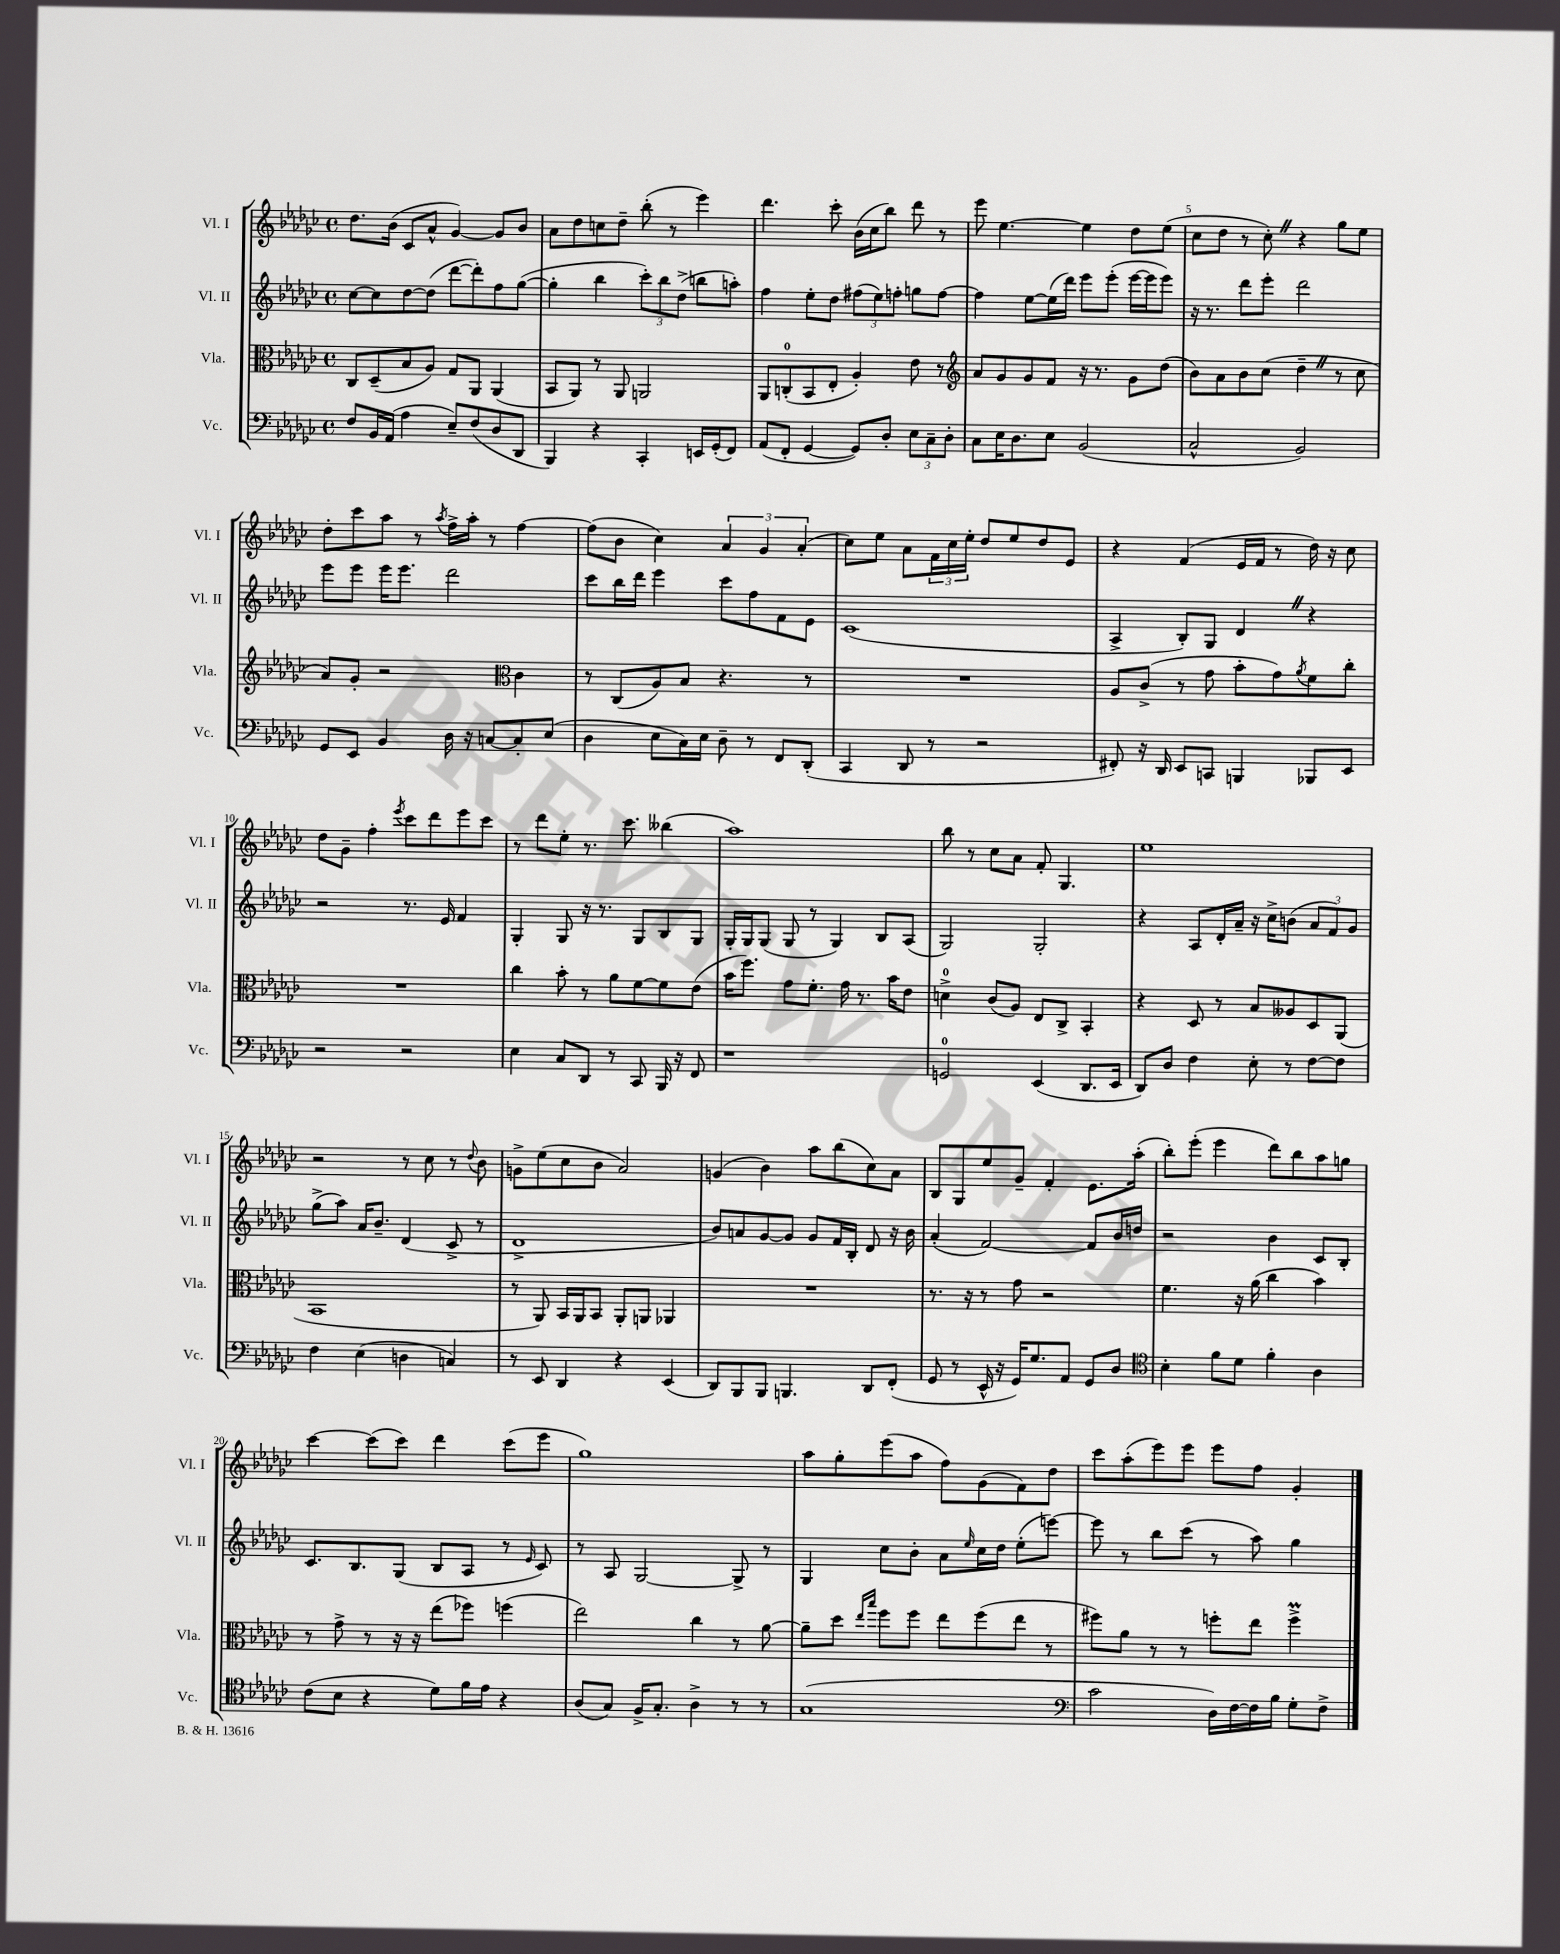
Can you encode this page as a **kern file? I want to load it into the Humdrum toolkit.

**kern	**kern	**kern	**kern
*staff4	*staff3	*staff2	*staff1
*clefF4	*clefC3	*clefG2	*clefG2
*k[b-e-a-d-g-c-]	*k[b-e-a-d-g-c-]	*k[b-e-a-d-g-c-]	*k[b-e-a-d-g-c-]
*M4/4	*M4/4	*M4/4	*M4/4
*met(c)	*met(c)	*met(c)	*met(c)
8F/L	8C-/L	[8cc-\L	8.dd-\L
16BB-/L	(8D-~/	8cc-\]	.
(16AA-/JJ	.	.	(16b-\Jk
4A-\	8B-/	[8dd-\	8c-/L
.	8A-/J)	(8dd-\]J	8a-^^/J
8E-~/L)	8G-/L	[8ddd-\L	[4g-/)
(8F/	8AA-/J	8ddd-'\])	.
8D-/	(4AA-/	8ff\	8g-/]L
8DD-/J	.	([8gg-\J	8b-/J
=	=	=	=
4BBB-/)	8BB-/L	4gg-'\]	8a-\L
.	8AA-/J)	.	8dd-\
4r	8r	4bb-\	8cc\
.	8AA-/	.	8dd-~\J
4CC-'/	2AA/	12ccc-'\L)	(8bb-'\
.	.	12bb-\	.
.	.	.	8r
.	.	(12dd-^\J	.
16EE/LL	.	8bb\L	4eee-\)
(16GG-'/J	.	.	.
8FF/J)	.	8aa'\J)	.
=	=	=	=
(8AA-/L	8AA-/L	4ff\	4.ddd-\
8FF'/J	(8C'/	.	.
[4GG-/	8BB-/	8ee-'\L	.
.	8E-'/J	8dd-\J	8ccc-'\
8GG-/]L)	4A-'/)	(12ff#\L	(16b-\LL
.	.	.	16cc-\J
.	.	12ee-\)	.
8D-'/J	.	.	8bb-\J)
.	.	12ff'\J	.
12E-\L	8e-\	8gg\L	8ddd-\
12C-~\	.	.	.
.	8r	[8ff\J	8r
12D-'\J	.	.	.
=	=	=	=
*	*clefG2	*	*
8C-\L	8a-/L	4ff\]	8eee-\
16E-\K	8g-/	.	[4.ee-\
8.D-\	.	.	.
.	8g-/	[8ee-\L	.
8E-\J	8f/J	(16ee-\]L	.
.	.	16ddd-\JJ)	.
(2BB-/	16r	8eee-\L	4ee-\]
.	8.r	.	.
.	.	(8eee-'\J	.
.	8g-\L	[16eee-\LL	8dd-\L
.	.	16eee-\]J	.
.	(8dd-\J	8eee-\J)	(8ee-\J
=	=	=	=
2C-^^/	8b-\L)	16r	8cc-\L
.	.	8.r	.
.	8a-\	.	8dd-\J
.	8b-\	8ddd-\L	8r
.	(8cc-\J	8eee-'\J	8cc-'\)
2BB-/)	4dd-~\	2ddd-\	4r
.	8r	.	8gg-\L
.	8cc-\	.	8ee-\J
=	=	=	=
8GG-/L	8a-/L)	8eee-\L	8dd-'\L
8EE-/J	8g-'/J	8eee-\J	8ccc-\
4BB-/	2r	16eee-\LK	8aa-\J
.	.	8.eee-\J	.
.	.	.	8r
.	.	.	8qaa-/
16D-\	.	2ddd-\	16ff^\LL
16r	.	.	16aa-'\JJ
[8C/L	.	.	8r
*	*clefC3	*	*
8C'/]	4c-\	.	[4ff\
(8E-/J	.	.	.
=	=	=	=
4D-\	8r	8ccc-\L	(8ff\]L
.	(8C-/L	16bb-\L	8b-\J
.	.	16ddd-\JJ	.
8E-\L	8A-/)	4eee-\	4cc-\)
16C-\L)	8B-/J	.	.
16E-\JJ	.	.	.
8D-~\	4.r	8ccc-\L	6a-/
8r	.	8ff\	.
.	.	.	6g-/
8FF/L	.	8f\	.
.	.	.	(6a-'/
(8DD-'/J	8r	8e-\J	.
=	=	=	=
4CC-/	1r	(1c-	8cc-\L)
.	.	.	8ee-\J
8DD-/	.	.	8a-\L
8r	.	.	24f\L
.	.	.	24cc-\
.	.	.	24ee-'\JJ
2r	.	.	8dd-/L
.	.	.	8ee-/
.	.	.	8dd-/
.	.	.	8e-/J
=	=	=	=
8FF#'/)	8A-/L	4A-^/	4r
16r	(8c-^/J	.	.
16DD-/	.	.	.
8EE-/L	8r	8B-'/L)	(4f/
8CC/J	8g-\	8G-/J	.
4BBB/	8b-'\L	4d-/	16e-/LL
.	.	.	16f/JJ
.	8g-\)	.	8r
.	8qa-/	.	.
8BBB-/L	8f\	4r	16dd-\)
.	.	.	16r
8EE-/J	8cc-'\J	.	8cc-\
=	=	=	=
2r	1r	2r	8dd-\L
.	.	.	8g-~\J
.	.	.	4ff'\
.	.	.	8qeee-/
2r	.	8.r	8ccc-\L
.	.	.	8ddd-\
.	.	16e-/	.
.	.	4f/	8eee-\
.	.	.	8ccc-\J
=	=	=	=
4E-\	4cc-\	4G-'/	8r
.	.	.	8ddd-\L
8C-/L	8b-'\	8G-/	8ee-'\J
8DD-/J	8r	16r	8.r
.	.	8.r	.
8r	8a-\L	.	.
.	.	.	8.ccc-\
8CC-/	[8f\	8G-/L	.
16BBB-/	8f\]	8B-/	(4bb--\
16r	.	.	.
8FF/	(8e-\J	8G-/J	.
=	=	=	=
1r	16b-\LK	16G-'/LL	1aa-)
.	8.ff\J)	16G-/J	.
.	.	(8G-/J	.
.	8g-\L	8G-/	.
.	8.f'\J	8r	.
.	.	4G-/)	.
.	16g-\	.	.
.	8.r	.	.
.	.	8B-/L	.
.	16b-\LK	.	.
.	8e-\J	(8A-/J	.
=	=	=	=
2GG/	4d^\	2G-/)	8bb-\
.	.	.	8r
.	(8c-/L	.	8cc-\L
.	8A-/J)	.	8a-\J
(4EE-/	8E-/L	2G-'/	8f'/
.	8C-^/J	.	4.G-/
8.DD-/L	4BB-'/	.	.
16EE-/Jk	.	.	.
=	=	=	=
8DD-/L)	4r	4r	1ee-
8D-/J	.	.	.
4F\	8D-/	8A-/L	.
.	8r	16d-'/L	.
.	.	16a-~/JJ	.
8E-'\	8B-/L	16r	.
.	.	16cc-^\LK	.
8r	8A--/	(8b\J	.
[8F\L	8D-/	12a-/L	.
.	.	12f/)	.
8F\]J	(8AA-/J	.	.
.	.	12g-/J	.
=	=	=	=
4F\	1BB-	(8gg-^\L	2r
.	.	8aa-\J)	.
(4E-\	.	16a-/LK	.
.	.	8.b-~/J	.
4D\	.	(4d-/	8r
.	.	.	8cc-\
4C/)	.	8c-^/	8r
.	.	.	8qqdd-/
.	.	8r	8b-\
=	=	=	=
8r	8r	1d-^	8g^\L
8EE-/	8AA-/)	.	(8ee-\
4DD-/	16BB-/LL	.	8cc-\
.	16AA-/J	.	.
.	8BB-/J	.	8b-\J
4r	8AA-'/L	.	2a-/)
.	8AA/J	.	.
(4EE-/	4AA-/	.	.
=	=	=	=
8DD-/L)	1r	8b-/L)	(4g/
8BBB-/	.	8a/	.
8BBB-/J	.	[8g-/	4b-\)
4.BBB/	.	8g-/]J	.
.	.	8g-/L	8aa-\L
.	.	16f/L	(8bb-\
.	.	16B-'/JJ	.
8DD-/L	.	8d-/	8cc-\)
(8FF'/J	.	16r	8a-\J
.	.	16b-\	.
=	=	=	=
8GG-/	8.r	(4a-'/	8B-/L
8r	.	.	8G-/
.	16r	.	.
16EE-^^/	8r	[2f/)	8ee-/
16r	.	.	.
16GG-/LK)	8g-\	.	8g-~/J
8.G-/	.	.	.
.	2r	.	4f'/
8AA-/J	.	.	.
8GG-/L	.	8f/]L	8.e-\L
8D-/J	.	16b-/L	.
.	.	16dd/JJ	(16aa-'\Jk
=	=	=	=
*clefC4	*	*	*
4B-'\	4.f\	2r	8bb-'\L)
.	.	.	(8eee-'\J
8f\L	.	.	4eee-\
8d-\J	16r	.	.
.	(16a-\	.	.
4f'\	4cc-\	4b-\	8ddd-\L)
.	.	.	8bb-\
4A-\	4b-\)	8c-/L	8aa-\
.	.	8B-'/J	8gg\J
=	=	=	=
(8c-\L	8r	8.c-/L	[4ccc-\
8B-\J	8g-^\	.	.
.	.	8.B-/	.
4r	8r	.	(8ccc-\]L
.	16r	(8G-/J	8ccc-\J)
.	16r	.	.
8d-\L)	(8ee-\L	8B-/L	4ddd-\
16f\L	8ff-\J)	8A-/J	.
16e-\JJ	.	.	.
4r	(4ff\	8r	(8ccc-\L
.	.	16qqe-/	.
.	.	8c-/)	8eee-\J
=	=	=	=
(8A-/L	2ee-\)	8r	1gg-)
8G-/J)	.	8A-/	.
16F^/LK	.	[2G-/	.
8.G-'/J	.	.	.
4A-^\	4cc-\	.	.
8r	8r	8G-^/]	.
8r	[8a-\	8r	.
=	=	=	=
(1G-	8a-~\]L	4G-/	8aa-\L
.	8dd-\J	.	8gg-'\
.	16qqee-/LL	.	.
.	16qqbb-/JJ	.	.
.	8ff\L	8cc-\L	(8eee-\
.	8ff\J	8b-'\J	8aa-\J
.	8ee-\L	8a-\L	8ff\L)
.	.	16qqee-/	.
.	(8ff\	16cc-\L	(8g-\
.	.	16dd-\JJ	.
.	8ee-\J	(8ee-'\L	8f\)
.	8r	[8eee\J)	8dd-\J
=	=	=	=
*clefF4	*	*	*
2c-\	8ff#\L)	8eee\]	8ccc-\L
.	8a-\J	8r	(8aa-'\
.	8r	8bb-\L	8eee-\)
.	8r	(8ccc-\J	8eee-\J
16D-\LL)	8ff'\L	8r	8eee-\L
[16F\	.	.	.
16F\]	8ee-\J	8aa-\)	8ff\J
16B-\JJ	.	.	.
8G-'\L	4ff^\	4gg-\	4g-'/
8F^\J	.	.	.
==	==	==	==
*-	*-	*-	*-
